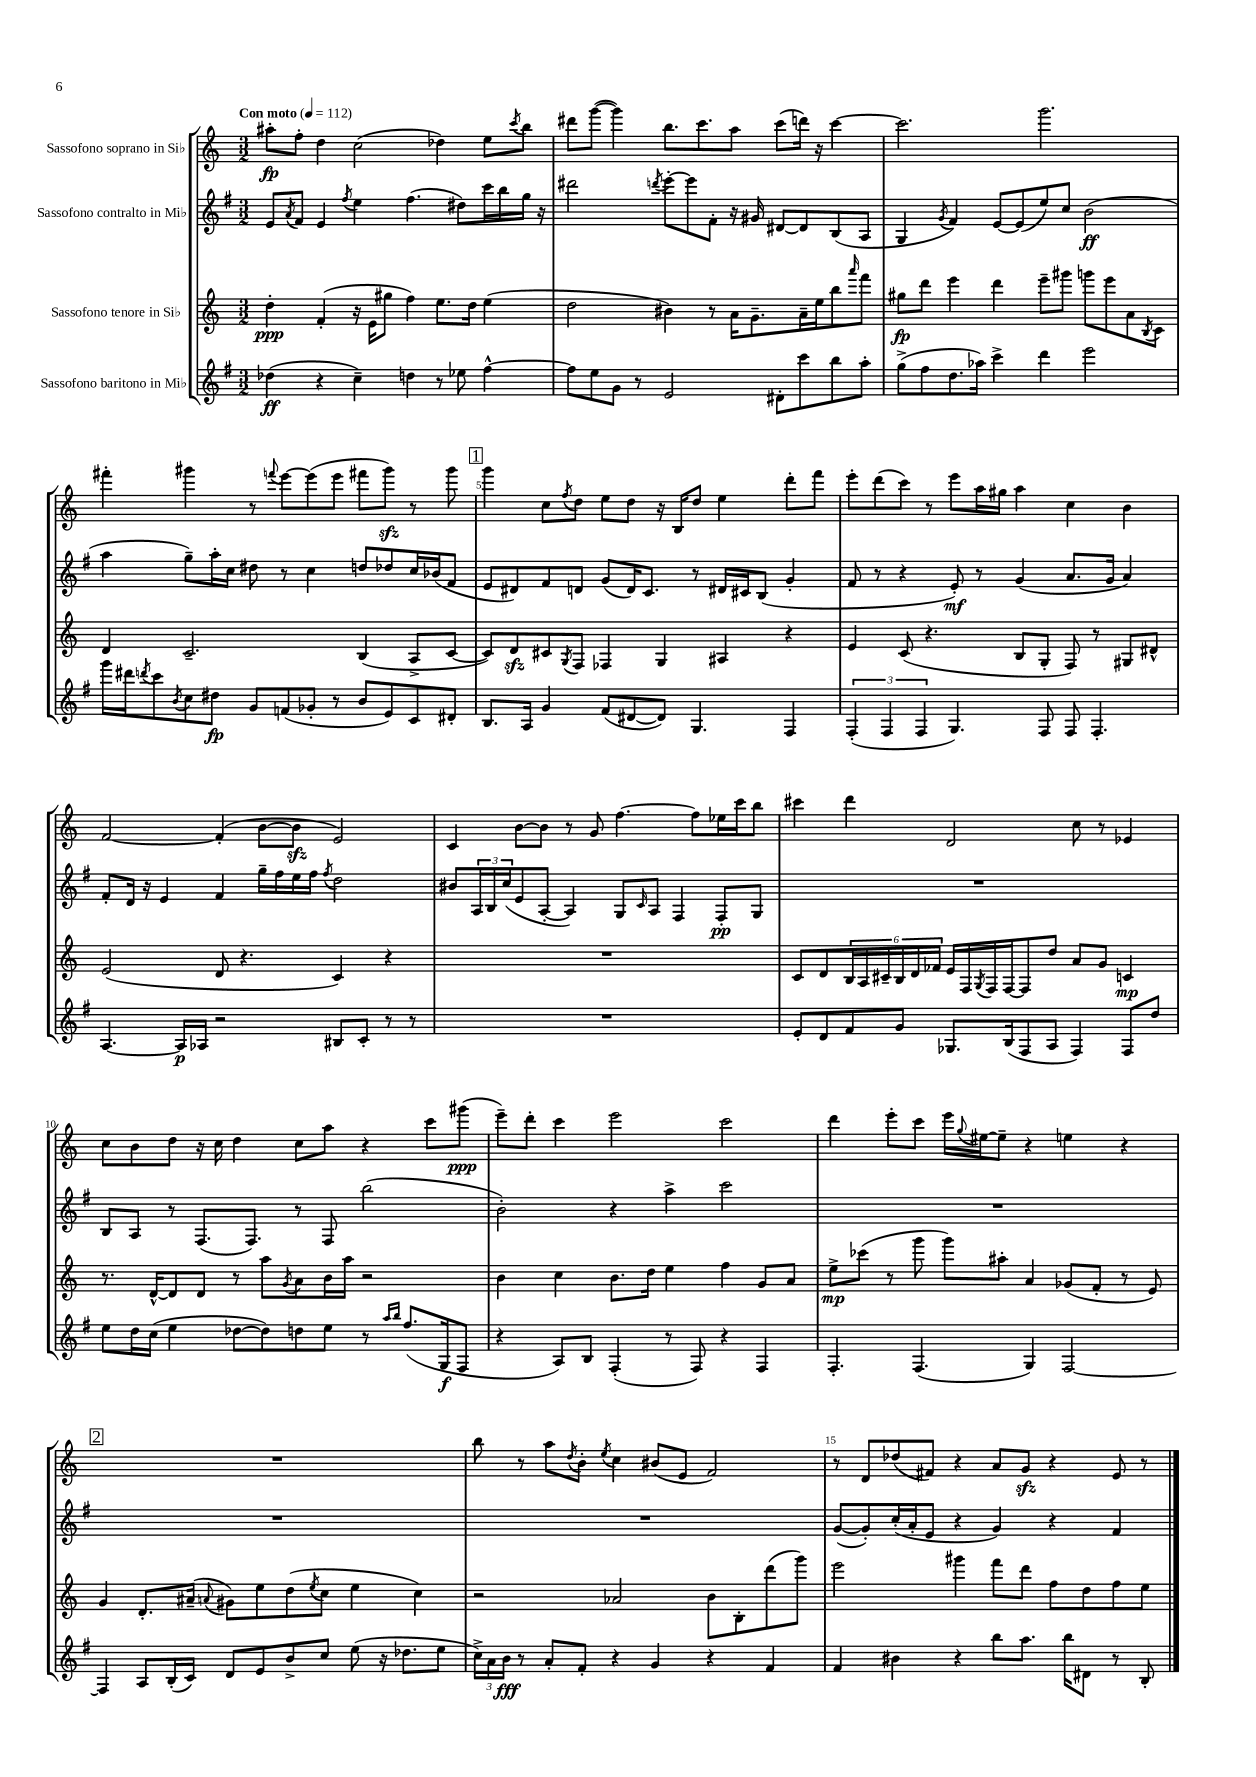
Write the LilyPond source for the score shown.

<<
\new StaffGroup <<
\new Staff = "s0" \with { instrumentName = "Sassofono soprano in Sib" } {
    \clef treble \key c \major \numericTimeSignature \time 3/2 \tempo "Con moto" 4 = 112
    ais''8-.\fp f''8-. d''4 c''2( des''4) e''8 \acciaccatura { c'''8 } b''8 |
    dis'''8 g'''8~( g'''4) b''8. c'''8. a''8 c'''8( d'''16) r16 c'''4~ |
    c'''2. g'''2. |
    fis'''4-. gis'''4 r8 \appoggiatura { f'''8 } e'''8~ e'''8( e'''8 fis'''8 gis'''8\sfz) r8 gis'''8 |
    \mark \markup { \box "1" } g'''4 c''8 \acciaccatura { f''8 } d''8 e''8 d''8 r16 b16 d''8 e''4 d'''8-. f'''8 |
    e'''8-. d'''8( c'''8) r8 e'''8 a''16 gis''16 a''4 c''4 b'4 |
    f'2~ f'4-.( b'8~ b'8\sfz e'2) |
    c'4 b'8~ b'8 r8 g'8 f''4.~ f''8 ees''16 c'''16 b''8 |
    cis'''4 d'''4 d'2 c''8 r8 ees'4 |
    c''8 b'8 d''8 r16 c''16 d''4 c''8 a''8 r4 c'''8 gis'''8\ppp( |
    e'''8--) d'''8-. c'''4 e'''2 c'''2 |
    d'''4 e'''8-. c'''8 e'''16 \appoggiatura { g''8 } eis''16~ eis''8-- r4 e''4 r4 |
    \mark \markup { \box "2" } R1. |
    b''8 r8 a''8 \acciaccatura { d''8 } b'8-. \acciaccatura { e''8 } c''4 bis'8( e'8 f'2) |
    r8 d'8 des''8( fis'8) r4 a'8 g'8\sfz r4 e'8 r8 \bar "|." |
}
\new Staff = "s1" \with { instrumentName = "Sassofono contralto in Mib" } {
    \clef treble \key g \major \numericTimeSignature \time 3/2
    e'8 \acciaccatura { a'8 } fis'8 e'4 \acciaccatura { fis''8 } e''4 fis''4.( dis''8) c'''16 b''16 g''16 r16 |
    dis'''2 \acciaccatura { d'''8 } e'''8~-. e'''8 fis'8-. r16 gis'16 dis'8~ dis'8 b8( a8 |
    g4 \acciaccatura { g'8 } fis'4) e'8~ e'8( e''8) c''8 b'2\ff( |
    a''4 g''8--) a''16-. c''16 dis''8 r8 c''4 d''8 des''8 c''16 bes'16( fis'8 |
    \mark \markup { \box "1" } e'8 dis'8) fis'8 d'8 g'8( d'16) c'8. r8 dis'16 cis'16 b8( g'4-. |
    fis'8 r8 r4 e'8-.\mf) r8 g'4( a'8. g'16 a'4) |
    fis'8-. d'16 r16 e'4 fis'4 g''16-- fis''16 e''16 fis''16 \acciaccatura { fis''8 } d''2 |
    bis'8 \tuplet 3/2 { a16 b16 c''16( } e'8 a8~-. a4) g8 \grace { c'16 } a8 fis4 fis8-.\pp g8 |
    R1. |
    b8 a8 r8 fis8.( fis8.) r8 fis8 b''2( |
    b'2-.) r4 a''4-> c'''2 |
    R1. |
    \mark \markup { \box "2" } R1. |
    R1. |
    g'8~( g'8-.) c''16-.( a'16-. e'8 r4 g'4) r4 fis'4 \bar "|." |
}
\new Staff = "s2" \with { instrumentName = "Sassofono tenore in Sib" } {
    \clef treble \key c \major \numericTimeSignature \time 3/2
    d''4-.\ppp f'4-.( r16 e'16 gis''8 f''4) e''8. d''16 e''4( |
    d''2 bis'4) r8 a'16 g'8.-- a'16-- e''16 b''8 \grace { a'''16 } f'''8 |
    gis''8\fp d'''8 e'''4 d'''4 e'''8-- gis'''8 g'''8 e'''8 a'8 \acciaccatura { b8 } c'8 |
    d'4 c'2.-- b4( a8-> c'8~ |
    \mark \markup { \box "1" } c'8) d'8\sfz cis'8 \acciaccatura { g8 } f8 fes4 g4 ais4 r4 |
    e'4 c'8( r4. b8 g8-. f8) r8 gis8 dis'8-^ |
    e'2( d'8 r4. c'4) r4 |
    R1. |
    c'8 d'8 \tuplet 6/4 { b16 a16 cis'16-- b16 d'16 fes'16 } e'16 f16 \acciaccatura { g8 } f16 f16~ f8 d''8 a'8 g'8 c'4\mp |
    r8. d'16~-^ d'8 d'8 r8 a''8 \acciaccatura { g'8 } a'8 b'16 a''16 r2 |
    b'4 c''4 b'8. d''16 e''4 f''4 g'8 a'8 |
    e''8->\mp ces'''8( r8 g'''8 g'''8) ais''8-. a'4 ges'8( f'8-. r8 e'8) |
    \mark \markup { \box "2" } g'4 d'8.-. ais'16--( \appoggiatura { a'8 } gis'8) e''8 d''8( \acciaccatura { e''8 } c''8 e''4 c''4) |
    r2 aes'2 b'8 b8-. d'''8( g'''8) |
    e'''2 gis'''4 f'''8 d'''8 f''8 d''8 f''8 e''8 \bar "|." |
}
\new Staff = "s3" \with { instrumentName = "Sassofono baritono in Mib" } {
    \clef treble \key g \major \numericTimeSignature \time 3/2
    des''4\ff( r4 c''4--) d''4 r8 ees''8 fis''4~-^ |
    fis''8 e''8 g'8 r8 e'2 dis'8-. c'''8 b''8 a''8-. |
    g''8->( fis''8 d''8. aes''16) c'''4-> d'''4 e'''2 |
    g'''16 dis'''16 \acciaccatura { d'''8 } c'''8 \acciaccatura { b'8 } c''8 dis''8\fp g'8 f'8( ges'8-. r8 b'8 e'8) c'8 dis'8-. |
    \mark \markup { \box "1" } b8. a16 g'4 fis'8( dis'8~ dis'8) g4. fis4 |
    \tuplet 3/2 { fis4-.( fis4 fis4 } g4.) fis8 fis8 fis4.-. |
    a4.~ a16\p aes16 r2 bis8 c'8-. r8 r8 |
    R1. |
    e'8-. d'8 fis'8 g'8 ges8. b16( fis8 a8 fis4) fis8 d''8 |
    e''8 d''16 c''16( e''4 des''8~ des''8) d''8 e''8 r8 \grace { a''16 b''16 } fis''8.( g16\f fis8 |
    r4 a8) b8 fis4-.( r8 fis8) r4 fis4 |
    fis4.-. fis4.( g4) fis2~ |
    \mark \markup { \box "2" } fis4 a8 b16-.( c'16) d'8 e'8 b'8-> c''8 e''8( r16 des''8. e''8 |
    \tuplet 3/2 { c''16->) a'16 b'16\fff } r8 a'8-. fis'8-. r4 g'4 r4 fis'4 |
    fis'4 bis'4 r4 b''8 a''8. b''16 dis'8 r8 b8-. \bar "|." |
}
>>
>>
\layout { \context { \Score \override BarNumber.break-visibility = ##(#f #t #t) barNumberVisibility = #(every-nth-bar-number-visible 5) } }
